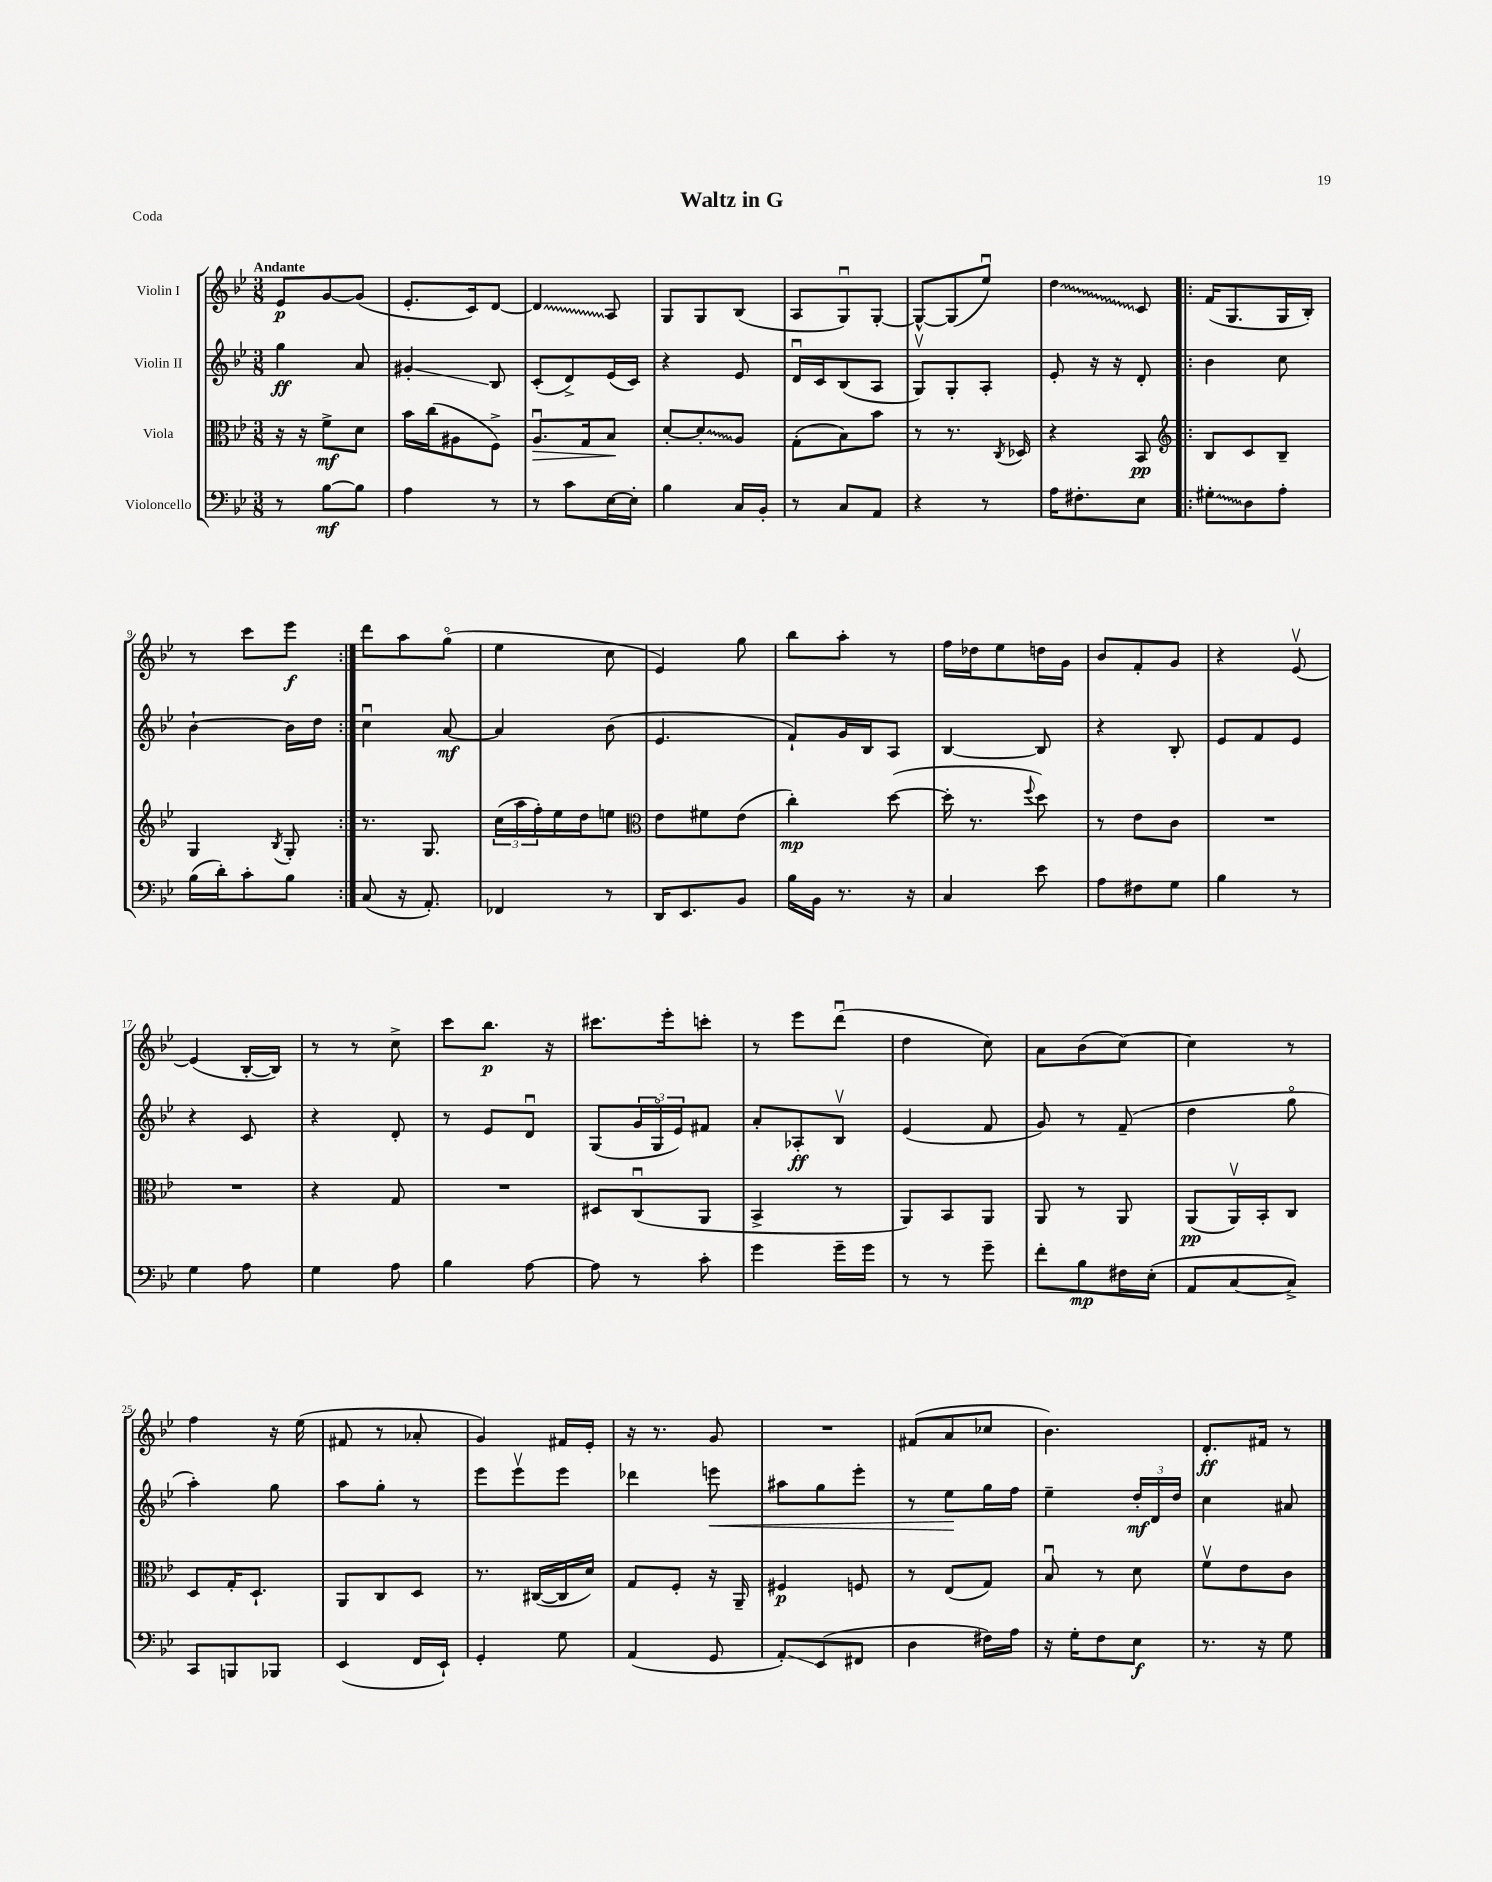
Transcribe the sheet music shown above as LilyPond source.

\header { title = "Waltz in G" piece = "Coda" }
<<
\new StaffGroup <<
\new Staff = "s0" \with { instrumentName = "Violin I" } {
    \clef treble \key bes \major \numericTimeSignature \time 3/8 \tempo "Andante"
    ees'8\p g'8~ g'8( |
    ees'8.-. c'16) d'8~ |
    \once \override Glissando.style = #'zigzag d'4\glissando a8 |
    g8 g8 bes8( |
    a8 g8\downbow) g8~-. |
    g8~-^ g8( ees''8\downbow) |
    \once \override Glissando.style = #'zigzag d''4\glissando c'8 |
    \repeat volta 2 { f'16( g8. g16 bes16-.) |
    r8 c'''8 ees'''8\f | }
    d'''8 a''8 g''8\flageolet( |
    ees''4 c''8 |
    ees'4) g''8 |
    bes''8 a''8-. r8 |
    f''16 des''16 ees''8 d''16 g'16 |
    bes'8 f'8-. g'8 |
    r4 ees'8~\upbow |
    ees'4( bes16~-. bes16) |
    r8 r8 c''8-> |
    c'''8 bes''8.\p r16 |
    cis'''8. ees'''16-. c'''8-. |
    r8 ees'''8 d'''8\downbow( |
    d''4 c''8) |
    a'8 bes'8( c''8~) |
    c''4 r8 |
    f''4 r16 ees''16( |
    fis'8 r8 aes'8-. |
    g'4) fis'16 ees'16-. |
    r16 r8. g'8 |
    R4. |
    fis'8( a'8 ces''8 |
    bes'4.) |
    d'8.-.\ff fis'16 r8 \bar "|." |
}
\new Staff = "s1" \with { instrumentName = "Violin II" } {
    \clef treble \key bes \major \numericTimeSignature \time 3/8
    g''4\ff a'8 |
    gis'4-.\glissando bes8 |
    c'8-.( d'8->) ees'16( c'16) |
    r4 ees'8 |
    d'16\downbow c'16 bes8( a8 |
    g8\upbow) g8-. a8-. |
    ees'8-. r16 r16 d'8-. |
    \repeat volta 2 { bes'4 c''8 |
    bes'4~-! bes'16 d''16 | }
    c''4\downbow a'8~\mf |
    a'4 bes'8( |
    ees'4. |
    f'8-!) g'16 bes16 a8 |
    bes4~ bes8 |
    r4 bes8-. |
    ees'8 f'8 ees'8 |
    r4 c'8 |
    r4 d'8-. |
    r8 ees'8 d'8\downbow |
    g8( \tuplet 3/2 { g'16 g16\flageolet ees'16) } fis'8 |
    a'8-. aes8-.\ff bes8\upbow |
    ees'4( f'8 |
    g'8) r8 f'8--( |
    d''4 g''8\flageolet |
    a''4-.) g''8 |
    a''8 g''8-. r8 |
    ees'''8 ees'''8\upbow ees'''8 |
    des'''4 e'''8\< |
    ais''8 g''8 ees'''8-. |
    r8 ees''8\! g''16 f''16 |
    ees''4-- \tuplet 3/2 { d''16-.\mf d'16 d''16 } |
    c''4 ais'8 \bar "|." |
}
\new Staff = "s2" \with { instrumentName = "Viola" } {
    \clef alto \key bes \major \numericTimeSignature \time 3/8
    r16 r16 f'8->\mf d'8 |
    bes'16 c''16( ais8 f8->) |
    a8.\downbow\> g16 bes8\! |
    d'8~-. \once \override Glissando.style = #'zigzag d'8-.\glissando a8 |
    g8-.( bes8) bes'8 |
    r8 r8. \acciaccatura { c8 } des16 |
    r4 bes,8\pp |
    \repeat volta 2 { \clef treble bes8 c'8 bes8-- |
    g4 \acciaccatura { bes8 } g8-. | }
    r8. g8. |
    \tuplet 3/2 { c''16( a''16 f''16-.) } ees''16 d''16 e''8 |
    \clef alto ees'8 fis'8 ees'8( |
    c''4-.\mp) d''8~( |
    d''16-. r8. \appoggiatura { f''8 } d''8) |
    r8 ees'8 c'8 |
    R4. |
    R4. |
    r4 g8 |
    R4. |
    dis8 c8\downbow( a,8 |
    bes,4-> r8 |
    a,8) bes,8 a,8 |
    a,8 r8 a,8 |
    a,8\pp( a,16\upbow) bes,16-. c8 |
    d8 g16-. d8.-! |
    a,8 c8 d8 |
    r8. cis16~( cis16 d'16) |
    g8 f8-. r16 a,16-- |
    fis4\p f8 |
    r8 ees8( g8) |
    bes8\downbow r8 d'8 |
    f'8\upbow ees'8 c'8 \bar "|." |
}
\new Staff = "s3" \with { instrumentName = "Violoncello" } {
    \clef bass \key bes \major \numericTimeSignature \time 3/8
    r8 bes8~\mf bes8 |
    a4 r8 |
    r8 c'8 ees16~ ees16-. |
    bes4 c16 bes,16-. |
    r8 c8 a,8 |
    r4 r8 |
    a16 fis8.-. ees8 |
    \repeat volta 2 { \once \override Glissando.style = #'zigzag gis8-.\glissando d8 a8-. |
    bes16( d'16-.) c'8-. bes8 | }
    c8( r16 a,8.-.) |
    fes,4 r8 |
    d,16 ees,8. bes,8 |
    bes16 bes,16 r8. r16 |
    c4 ees'8 |
    a8 fis8 g8 |
    bes4 r8 |
    g4 a8 |
    g4 a8 |
    bes4 a8~ |
    a8 r8 c'8-. |
    g'4 g'16-- g'16 |
    r8 r8 g'8-- |
    f'8-. bes8\mp fis16 ees16-.( |
    a,8 c8~ c8->) |
    c,8 b,,8 bes,,8 |
    ees,4( f,16 ees,16-!) |
    g,4-. g8 |
    a,4( g,8 |
    a,8-.\glissando) ees,8( fis,8 |
    d4 fis16) a16 |
    r16 g16-. f8 ees8\f |
    r8. r16 g8 \bar "|." |
}
>>
>>
